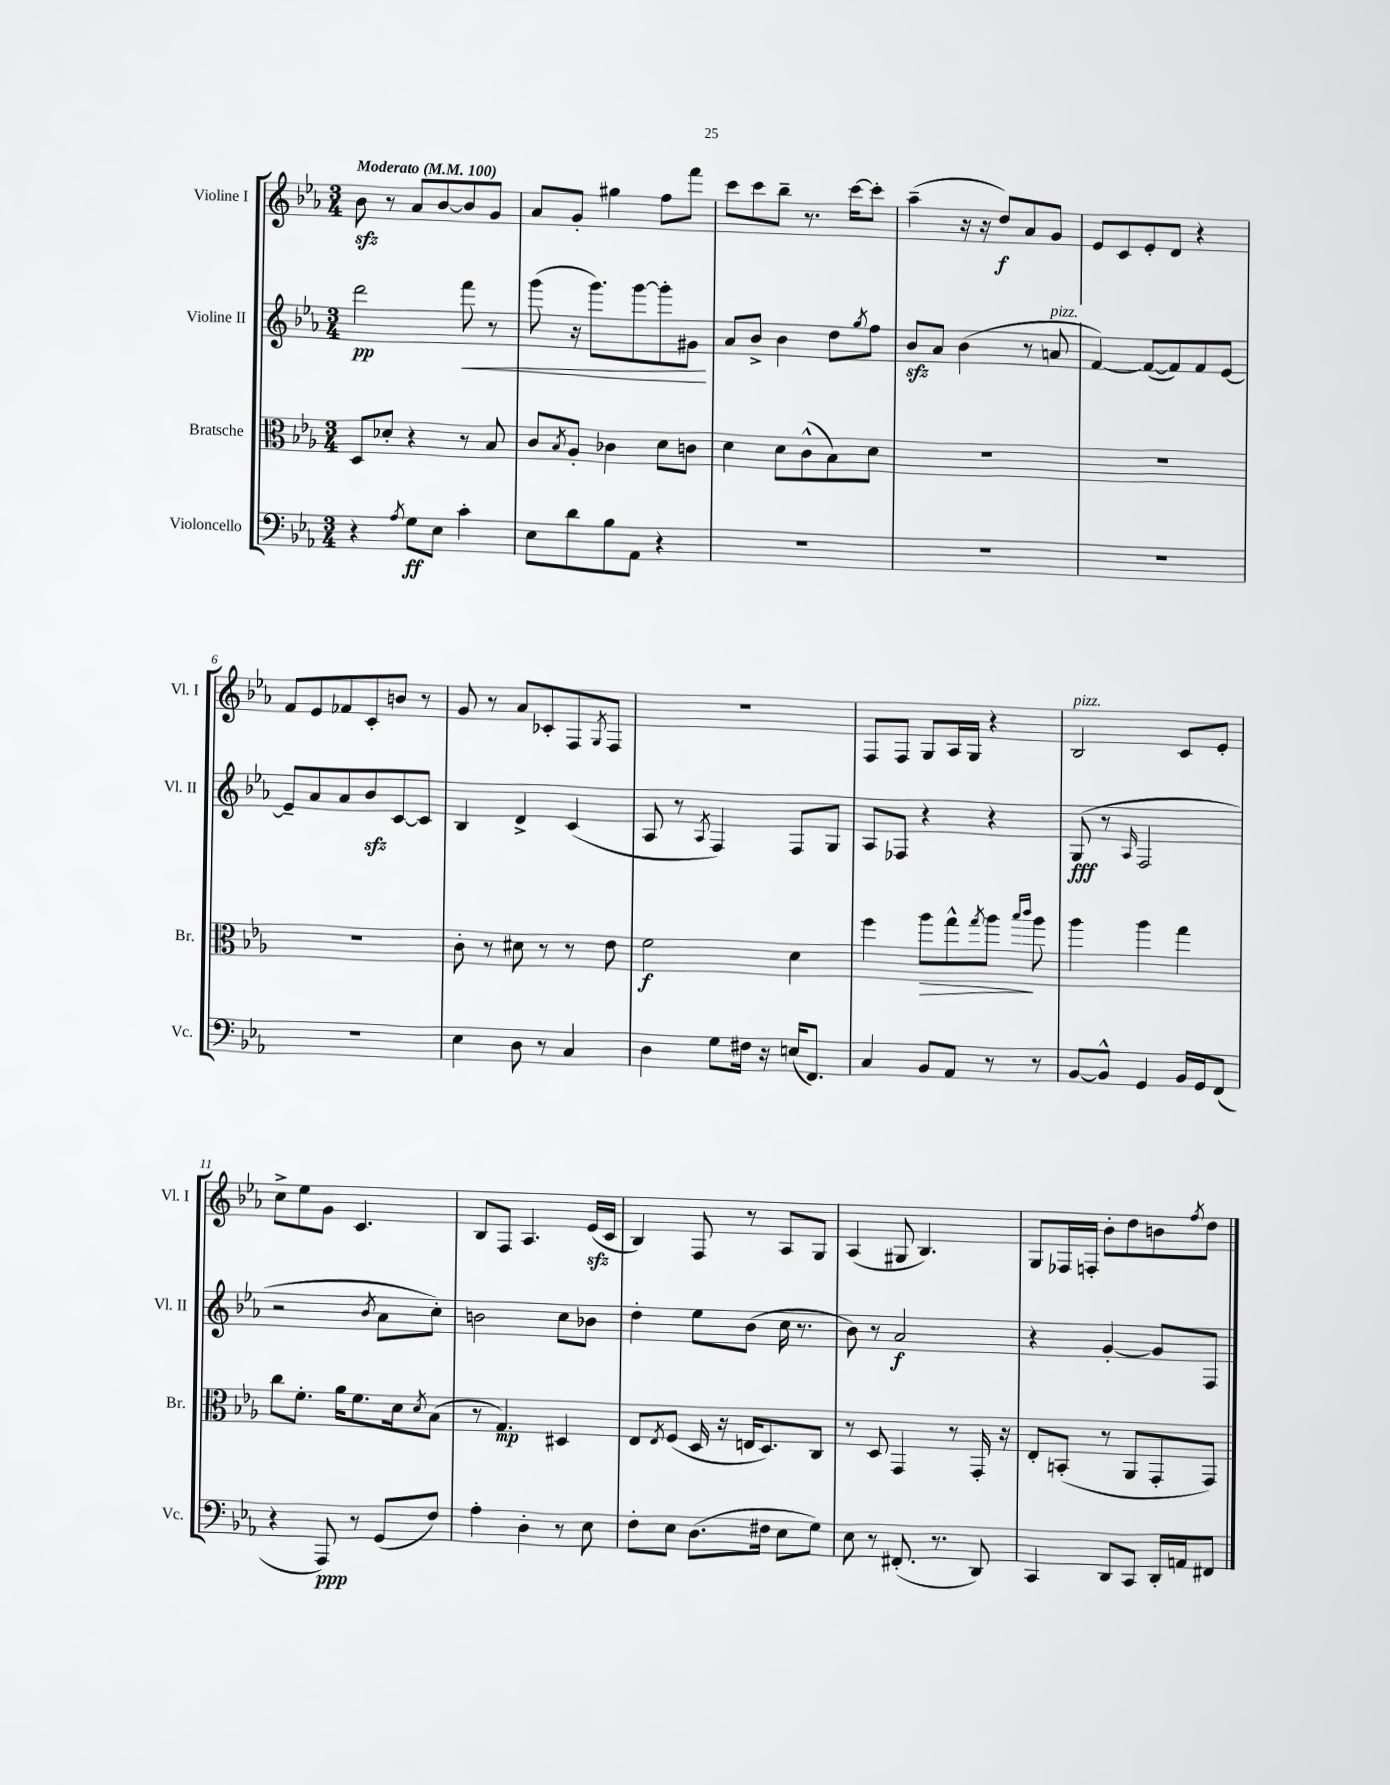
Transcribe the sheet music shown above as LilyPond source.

<<
\new StaffGroup <<
\new Staff = "s0" \with { instrumentName = "Violine I" shortInstrumentName = "Vl. I" } {
    \clef treble \key ees \major \numericTimeSignature \time 3/4 \tempo "Moderato" 4 = 100
    bes'8\sfz r8 aes'8 bes'8~ bes'8 g'8 |
    aes'8 g'8-. gis''4 f''8 f'''8 |
    c'''8 c'''8 bes''8-- r8. c'''16~ c'''8-. |
    aes''4--( r16 r16 d''8\f) aes'8 g'8 |
    ees'8 c'8 ees'8-. d'8 r4 |
    f'8 ees'8 fes'8 c'8-. b'8 r8 |
    g'8 r8 aes'8 ces'8-. f8 \acciaccatura { g8 } f8 |
    R2. |
    f8 f8 g8 aes16 g16 r4 |
    bes2^\markup { \italic "pizz." } c'8 ees'8-. |
    c''8-> ees''8 g'8 c'4. |
    bes8 f8 aes4. ees'16\sfz( c'16 |
    bes4) f8 r8 aes8 g8 |
    aes4( gis8 bes4.) |
    g8 fes16 f16-. bes'8-. d''8 b'8 \acciaccatura { f''8 } d''8 \bar "|." |
}
\new Staff = "s1" \with { instrumentName = "Violine II" shortInstrumentName = "Vl. II" } {
    \clef treble \key ees \major \numericTimeSignature \time 3/4
    d'''2\pp f'''8\< r8 |
    g'''8( r16 g'''8.) g'''8~ g'''8-. gis'8\! |
    aes'8 bes'8-> bes'4 d''8 \acciaccatura { g''8 } f''8 |
    bes'8\sfz aes'8 bes'4( r8 a'8^\markup { \italic "pizz." } |
    f'4~) f'8~( f'8) f'8 ees'8~ |
    ees'8-- aes'8 aes'8 bes'8\sfz c'8~ c'8 |
    bes4 d'4-> c'4( |
    aes8 r8 \acciaccatura { aes8 } f4) f8 g8 |
    aes8 fes8 r4 r4 |
    g8\fff( r8 \grace { aes16 } f2 |
    r2 \acciaccatura { bes'8 } aes'8 c''8-.) |
    b'2 c''8 bes'8 |
    d''4-. ees''8 bes'8( c''16 r8. |
    bes'8) r8 aes'2\f |
    r4 g'4~-. g'8 f8 \bar "|." |
}
\new Staff = "s2" \with { instrumentName = "Bratsche" shortInstrumentName = "Br." } {
    \clef alto \key ees \major \numericTimeSignature \time 3/4
    d8 des'8-. r4 r8 bes8 |
    c'8 \acciaccatura { bes8 } aes8-. ces'4 d'8 c'8 |
    d'4 d'8 c'8-^( bes8) d'8 |
    R2. |
    R2. |
    R2. |
    c'8-. r8 dis'8 r8 r8 ees'8 |
    f'2\f d'4 |
    f''4 aes''8\> g''8-^ \acciaccatura { g''8 } aes''8\! \grace { bes''16 c'''16 } aes''8 |
    aes''4 aes''4 g''4 |
    c''8 f'8.-. aes'16 f'8. d'16 \acciaccatura { d'8 } bes8( |
    r8 g4.\mp) dis4 |
    ees8 \acciaccatura { ees8 } f8( d16 r16 e16 d8.) c8 |
    r8 d8 g,4 r8 g,16-. r16 |
    ees8-. b,8-.( r8 aes,8 g,8-. g,8) \bar "|." |
}
\new Staff = "s3" \with { instrumentName = "Violoncello" shortInstrumentName = "Vc." } {
    \clef bass \key ees \major \numericTimeSignature \time 3/4
    r4 \acciaccatura { aes8 } g8\ff ees8 c'4-. |
    ees8 d'8 bes8 aes,8 r4 |
    R2. |
    R2. |
    R2. |
    R2. |
    ees4 d8 r8 c4 |
    d4 g8 fis16 r16 e16( f,8.) |
    c4 bes,8 aes,8 r8 r8 |
    bes,8~ bes,8-^ g,4 bes,16 g,16 f,8( |
    r4 aes,,8\ppp) r8 g,8( f8) |
    aes4-. d4-. r8 ees8 |
    f8-. ees8 d8.( fis16 ees8 g8) |
    ees8 r8 fis,8.-.( r8. d,8) |
    c,4 d,8 c,8 d,16-. a,16 fis,8 \bar "|." |
}
>>
>>
